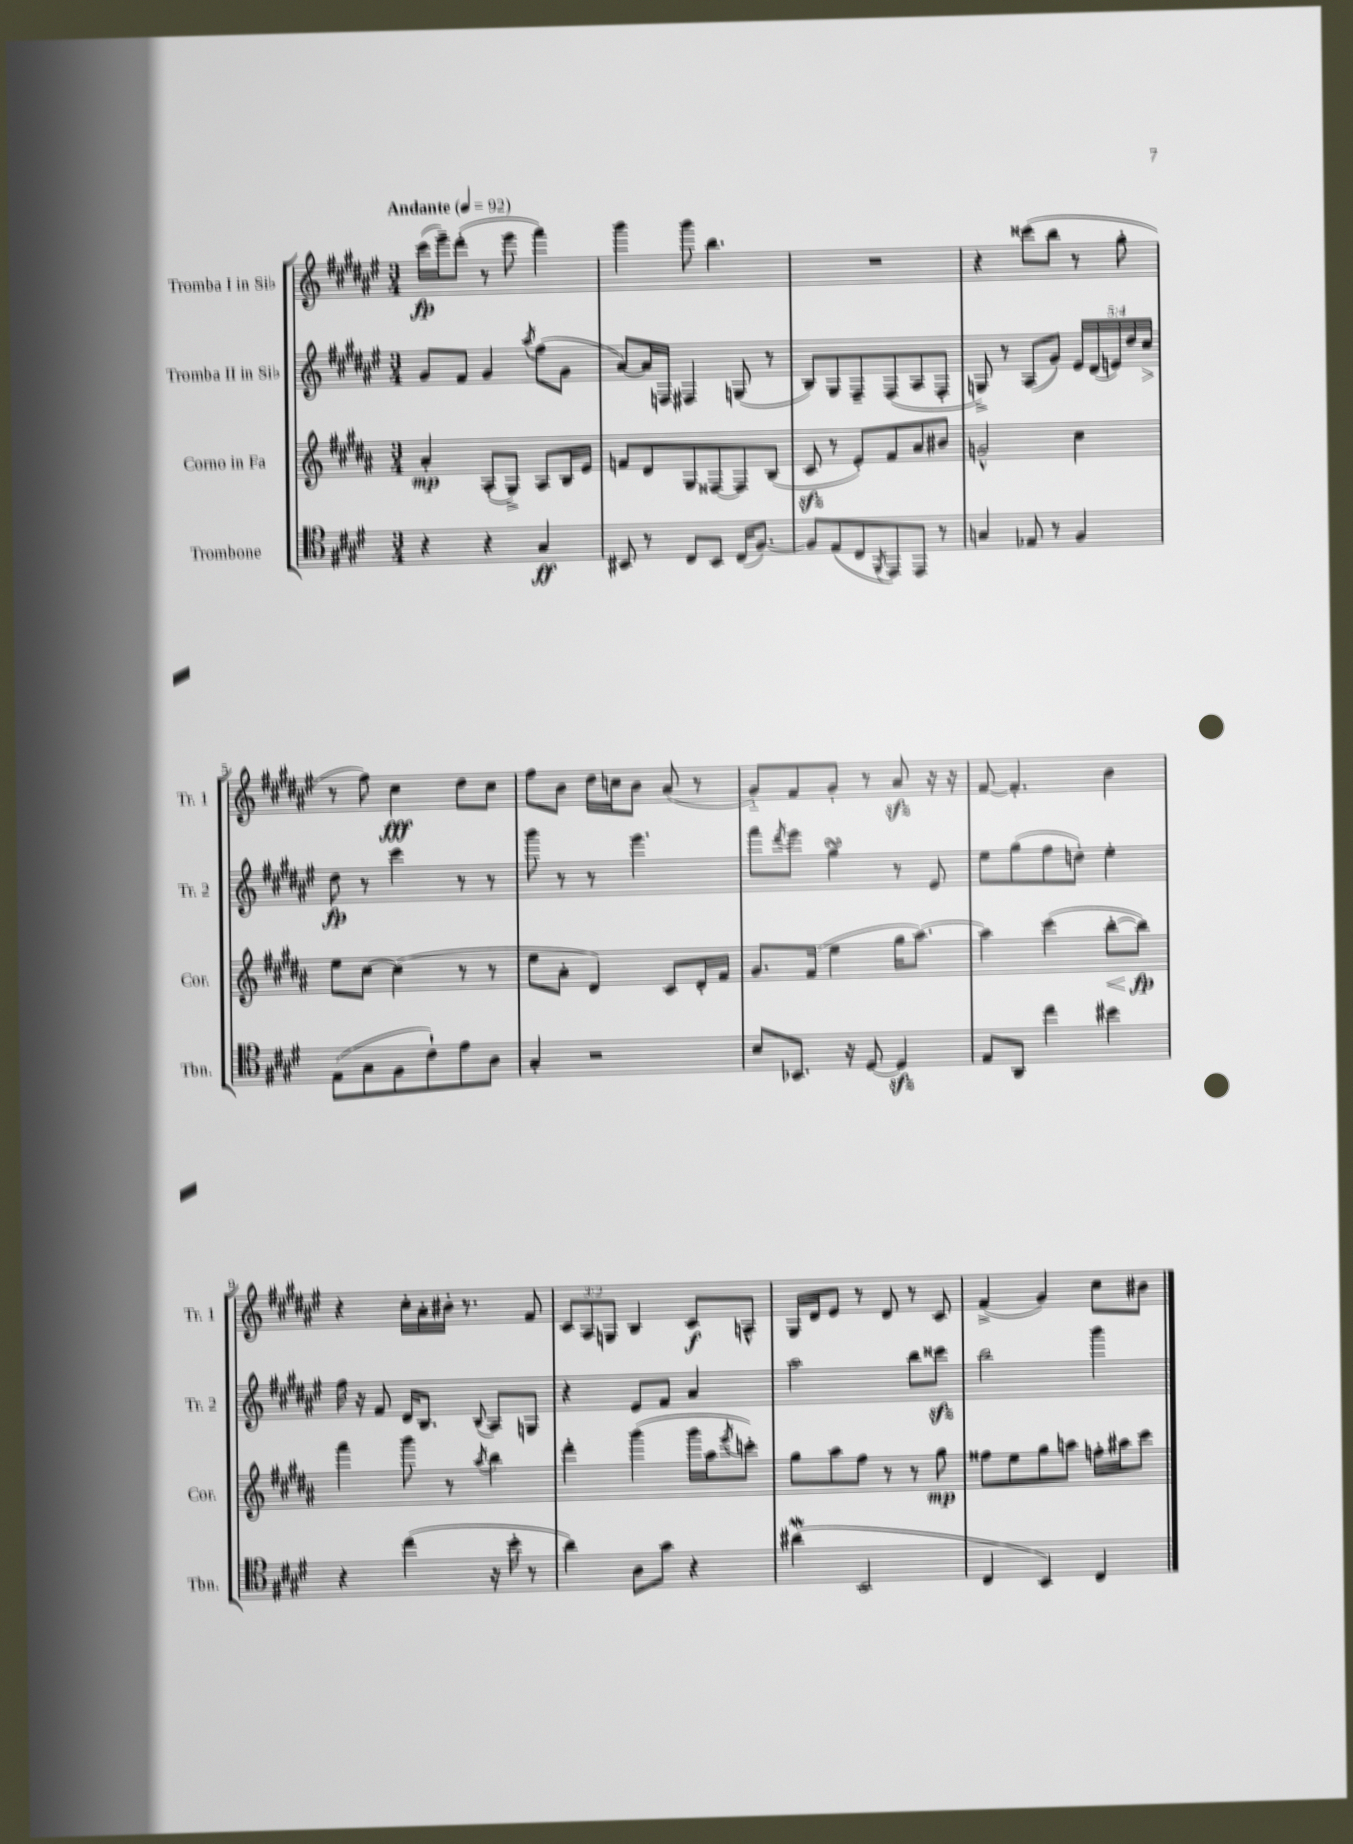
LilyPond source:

<<
\new StaffGroup <<
\new Staff = "s0" \with { instrumentName = "Tromba I in Sib" shortInstrumentName = "Tr. 1" } {
    \clef treble \key fis \major \numericTimeSignature \time 3/4 \override Staff.TupletNumber.text = #tuplet-number::calc-fraction-text \tempo "Andante" 4 = 92
    cis'''16\fp( eis'''16--) dis'''8-.( r8 eis'''8 fis'''4) |
    gis'''4 gis'''8 b''4. |
    R2. |
    r4 cisis'''8( b''8 r8 gis''8-. |
    r8 fis''8) cis''4\fff dis''8 cis''8 |
    fis''8 b'8 dis''16 c''16 b'8 ais'8( r8 |
    gis'8-_) fis'8 gis'8-. r8 ais'8\sfz r16 r16 |
    fis'8~ fis'4.-. b'4 |
    r4 cis''16-. ais'16-. bis'16-. r8. fis'8 |
    \tuplet 3/2 { cis'8 ais8 g8 } b4 cis'8\f a8-^ |
    gis16 dis'16 eis'8 r8 dis'8 r8 cis'8 |
    fis'4->( gis'4) cis''8 bis'8 \bar "|." |
}
\new Staff = "s1" \with { instrumentName = "Tromba II in Sib" shortInstrumentName = "Tr. 2" } {
    \clef treble \key fis \major \numericTimeSignature \time 3/4 \override Staff.TupletNumber.text = #tuplet-number::calc-fraction-text
    gis'8 fis'8 gis'4 \acciaccatura { ais''8 } fis''8( gis'8 |
    ais'8~) ais'16 f16 fis4 g8( r8 |
    b8) gis8 fis8-- fis8( ais8 fis8-. |
    g8->) r8 ais8( gis'8) \tuplet 5/4 { eis'16 dis'16( e'16) dis''16 cis''16\> } |
    dis''8\fp\! r8 cis'''4 r8 r8 |
    gis'''8 r8 r8 eis'''4. |
    fis'''8 \acciaccatura { dis'''8 } eis'''8 gis''4\turn r8 eis'8 |
    eis''8 gis''8( fis''8 d''8-.) eis''4-. |
    fis''16 r16 fis'8 dis'16 b8. \appoggiatura { b8 } ais8 g8 |
    r4 eis'8 fis'8 ais'4 |
    ais''2 b''8 cisis'''8\sfz |
    b''2 gis'''4 \bar "|." |
}
\new Staff = "s2" \with { instrumentName = "Corno in Fa" shortInstrumentName = "Cor." } {
    \clef treble \key b \major \numericTimeSignature \time 3/4
    ais'4-.\mp ais8-.( gis8->) ais8 b16 e'16 |
    f'8 dis'8 gis8 fisis8~ fisis8 b8( |
    cis'8\sfz r8 e'8-.) fis'8 ais'8 bis'8 |
    g'2-^ cis''4 |
    e''8 cis''8~ cis''4( r8 r8 |
    e''8 ais'8-. dis'4) cis'8 dis'16-. fis'16 |
    gis'8. fis'16( e''4 gis''16 ais''8.~) |
    ais''4 cis'''4( b''8~-.\< b''8\fp\!) |
    fis'''4 gis'''8 r8 \acciaccatura { ais''8 } b''4 |
    dis'''4-. gis'''4( gis'''16 ais''16 \acciaccatura { e'''8 } c'''8-.) |
    gis''8 ais''8 fis''8 r8 r8 gis''8\mp |
    fisis''8 e''8 gis''8 a''8 f''16-. ais''16 cis'''8 \bar "|." |
}
\new Staff = "s3" \with { instrumentName = "Trombone" shortInstrumentName = "Tbn." } {
    \clef tenor \key e \major \numericTimeSignature \time 3/4
    r4 r4 gis4\ff |
    bis,8 r8 cis8 bis,8 cis16( fis8.~) |
    fis8 e8( cis8 \acciaccatura { fis,8 } e,8) e,8 r8 |
    g4 ees8 r8 fis4 |
    e8( gis8 fis8 cis'8-!) e'8 a8 |
    gis4-. r2 |
    b8 bes,8. r16 dis8~ dis4\sfz |
    e8 a,8 cis''4 bis'4 |
    r4 cis''4( r16 b'16-. r8 |
    a'4) a8 gis'8 r4 |
    ais'4\mordent( b,2 |
    cis4 b,4) cis4 \bar "|." |
}
>>
>>
